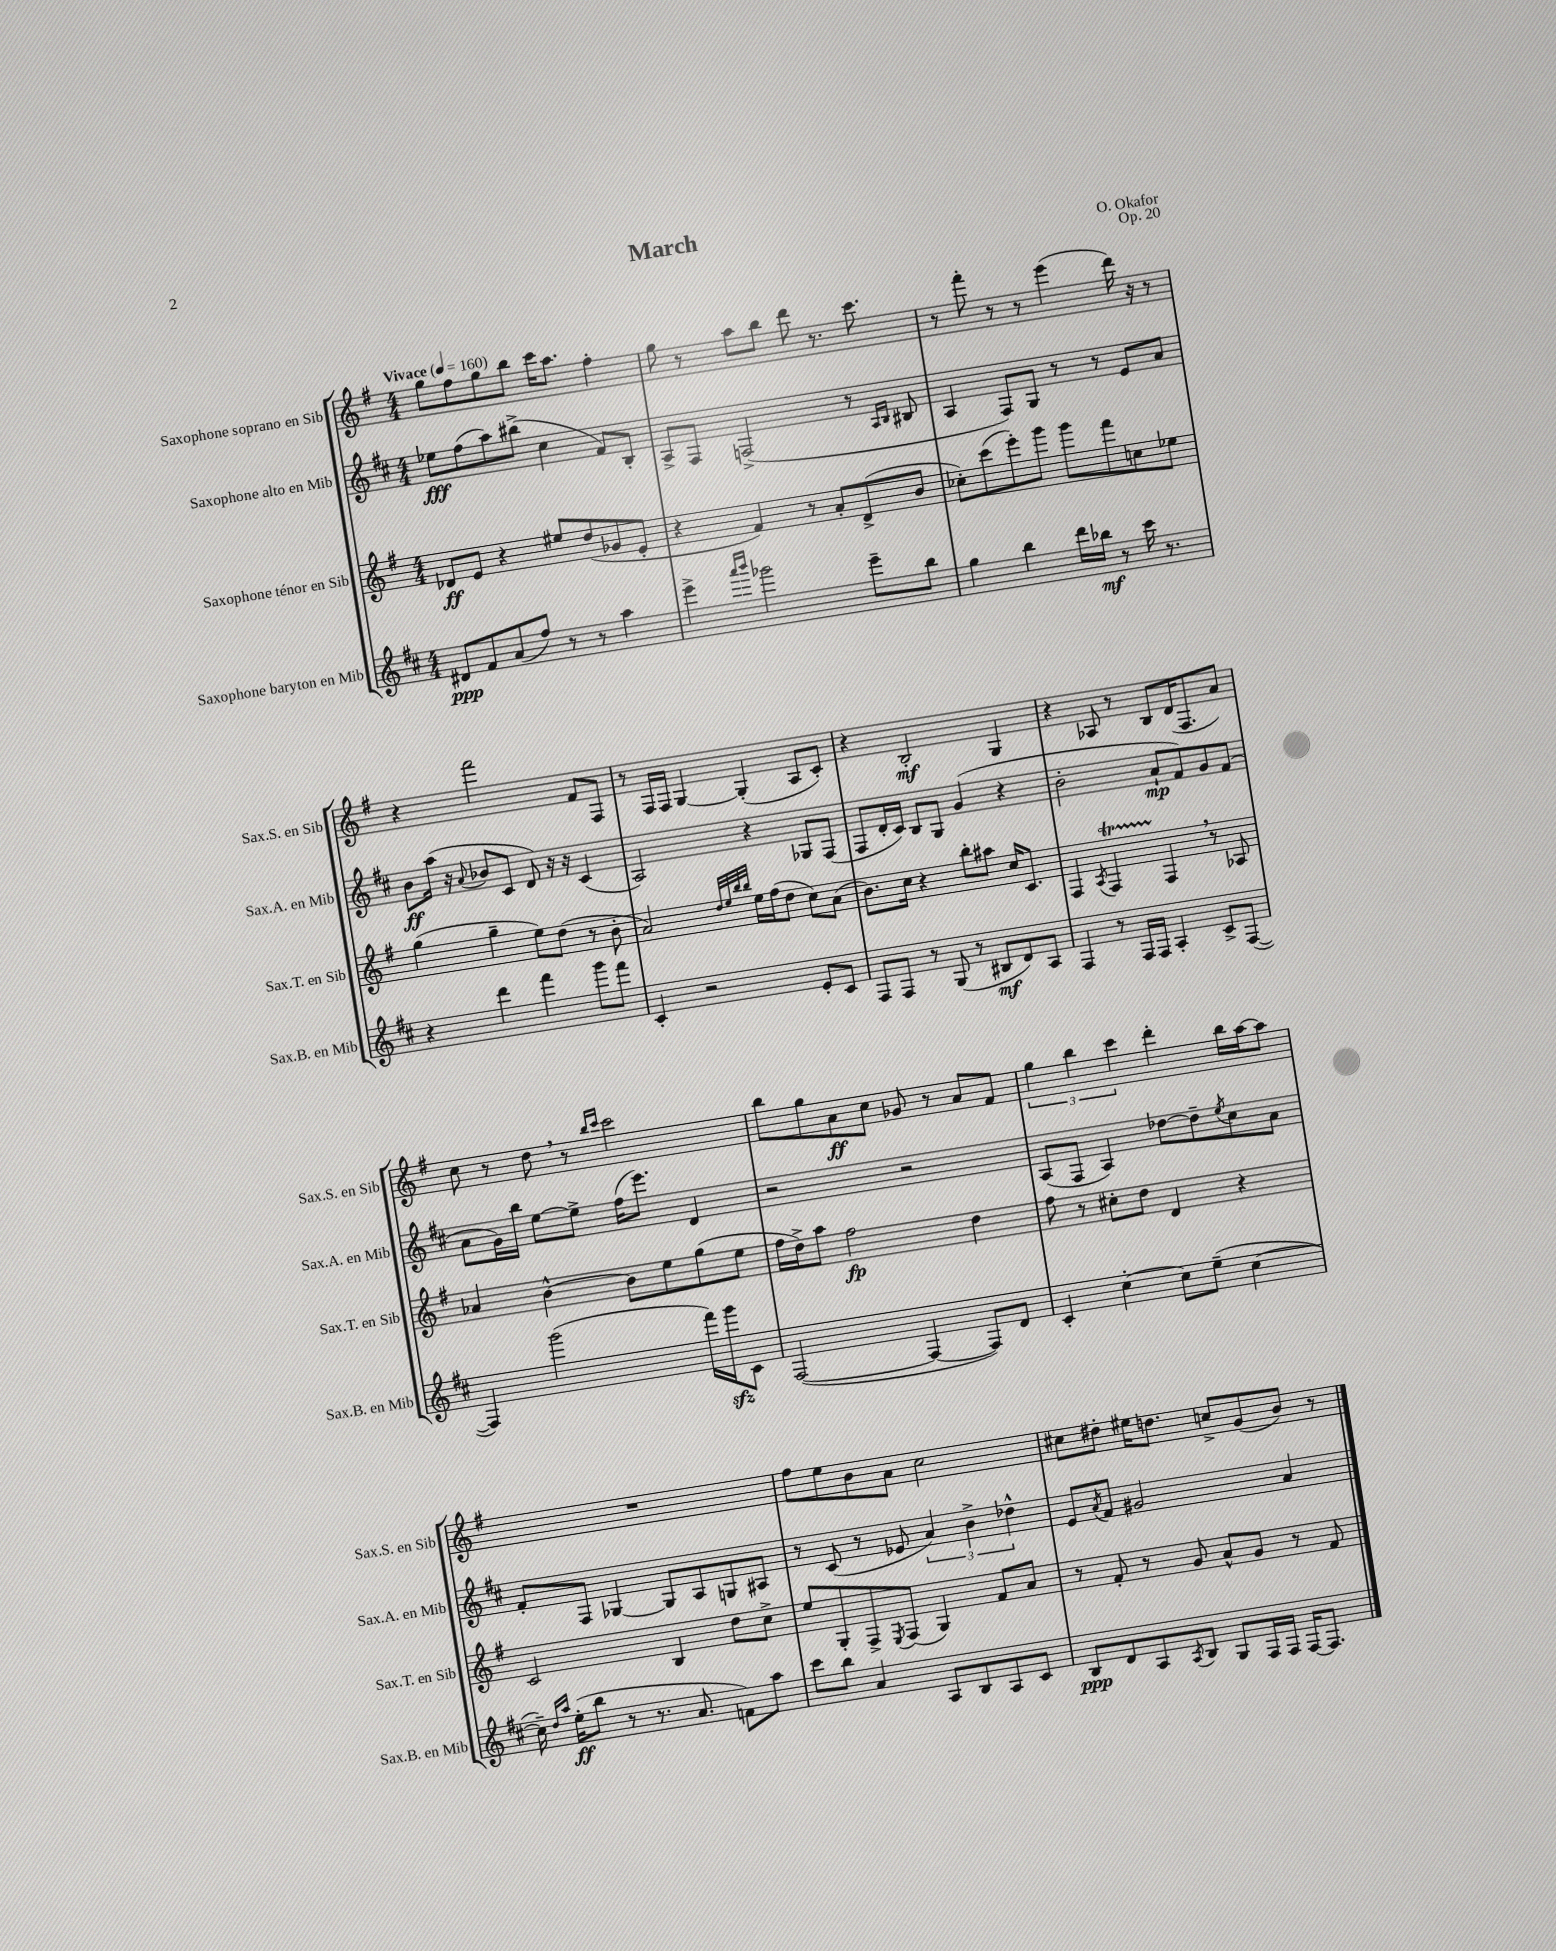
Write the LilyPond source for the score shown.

\header { title = "March" composer = "O. Okafor" opus = "Op. 20" }
<<
\new StaffGroup <<
\new Staff = "s0" \with { instrumentName = "Saxophone soprano en Sib" shortInstrumentName = "Sax.S. en Sib" } {
    \clef treble \key g \major \numericTimeSignature \time 4/4 \tempo "Vivace" 4 = 160
    g''8 fis''8 g''8 b''8 c'''16 a''8. fis''4-. |
    g''8 r8 a''8 b''8 d'''8 r8. c'''8. |
    r8 fis'''8-. r8 r8 e'''4( d'''16) r16 r8 |
    r4 fis'''2 fis'8 fis8 |
    r8 fis16 fis16 g4~ g4-.( a8 c'8-.) |
    r4 b2-.\mf g4 |
    r4 aes8 r8 b8 d'16( fis8. a'8) |
    c''8 r8 d''8 \breathe r8 \grace { b''16 c'''16 } c'''2 |
    b''8 g''8 a'8\ff c''8 ges'8 r8 a'8 fis'8 |
    \tuplet 3/2 { g''4 b''4 c'''4 } d'''4-. b''16 a''16~ a''8 |
    R1 |
    fis''8 e''8 b'8 a'8 c''2 |
    cis''8 dis''8-. eis''16 d''8. c''8-> g'8( b'8) r8 \bar "|." |
}
\new Staff = "s1" \with { instrumentName = "Saxophone alto en Mib" shortInstrumentName = "Sax.A. en Mib" } {
    \clef treble \key d \major \numericTimeSignature \time 4/4
    ees''8\fff fis''8( a''8) bis''8->( cis''4 fis'8) b8-. |
    a8-> fis8 f2->( r8 \grace { a16 b16 } bis8 |
    a4 fis8) g8 r8 r8 e'8 a'8 |
    b'8\ff a''16( r16 \appoggiatura { a'8 } bes'8 cis'8 d'8) r16 r16 cis'4( |
    a2) r4 ges8 fis8( |
    fis8 d'16-. cis'16) b8 g8 g'4( r4 |
    b'2-. a'8-!\mp fis'8) g'8 fis'8( |
    a'8 g'16) b''16 e''8~ e''8-> fis''16( e'''8.) d'4 |
    r2 r2 |
    a8( fis8 a4) des''8~ des''8-- \acciaccatura { e''8 } cis''8 a'8 |
    fis'8-. fis8 ges4~ ges8 a8 g8 ais8 |
    r8 cis'8( r8 ees'8 \tuplet 3/2 { a'4) b'4-> des''4-^ } |
    e'8 \acciaccatura { a'8 } fis'8 gis'2 a'4 \bar "|." |
}
\new Staff = "s2" \with { instrumentName = "Saxophone ténor en Sib" shortInstrumentName = "Sax.T. en Sib" } {
    \clef treble \key g \major \numericTimeSignature \time 4/4
    des'8\ff e'8 r4 eis''8 d''8( ges'8 e'8-. |
    r4 fis'4) r8 a'8-. d'8->( b'8 |
    ces''8-.) c'''8( e'''8-.) g'''8 g'''8 fis'''8 c''8 ees''8 |
    g''4( g''4-- e''8) d''8( r8 b'8-. |
    a'2) \grace { d''32 e''32 b''32 b''32 } e''16 fis''16( d''8 c''8) a'8( |
    b'8.) c''16 r4 b''8-. ais''8 c''16 c'8. |
    fis4 \acciaccatura { a8 } fis4\startTrillSpan fis4\stopTrillSpan \breathe r8 aes8 |
    aes'4 b'4~-^ b'8 e''8 g''8( e''8 |
    fis''16 d''16->) a''8 fis''2\fp d''4 |
    fis''8 r8 cis''8-. d''8 d'4 r4 |
    c'2 b4 d''8 c''8-> |
    e''8 g8-. fis8-> \acciaccatura { e8 } fis8( g4) fis'8 a'8 |
    r8 fis'8-. r8 g'8 a'8-^ g'8 r8 fis'8 \bar "|." |
}
\new Staff = "s3" \with { instrumentName = "Saxophone baryton en Mib" shortInstrumentName = "Sax.B. en Mib" } {
    \clef treble \key d \major \numericTimeSignature \time 4/4
    dis'8\ppp fis'8 a'8( fis''8) r8 r8 a''4 |
    e'''4-> \grace { a'''16 b'''16 } ges'''2 e'''8-- b''8 |
    g''4 b''4 d'''16 bes''16\mf r8 cis'''16 r8. |
    r4 d'''4 fis'''4 g'''8 fis'''8 |
    cis'4-. r2 e'8-. cis'8 |
    fis8 fis8 r8 g8( r8 bis8\mf d'8) a8 |
    fis4 r8 fis16 fis16 a4-. cis'8-> fis8~( |
    fis4) g'''2( fis'''16) g'''16\sfz cis'8 |
    fis2~( fis4~ fis8) d'8 |
    cis'4-. cis''4~-. cis''8 e''8--( cis''4~ |
    cis''16--) \grace { d''16 a''16 } e''16-.\ff( b''8 r8 r8. a'8. f'8) a''8 |
    cis'''8 b''8 a'4 a8 b8 a8 cis'8 |
    b8\ppp d'8 a8 \acciaccatura { a8 } b8 g8 fis16 fis16 fis16~ fis8. \bar "|." |
}
>>
>>
\layout { \context { \Score \remove "Bar_number_engraver" } }
